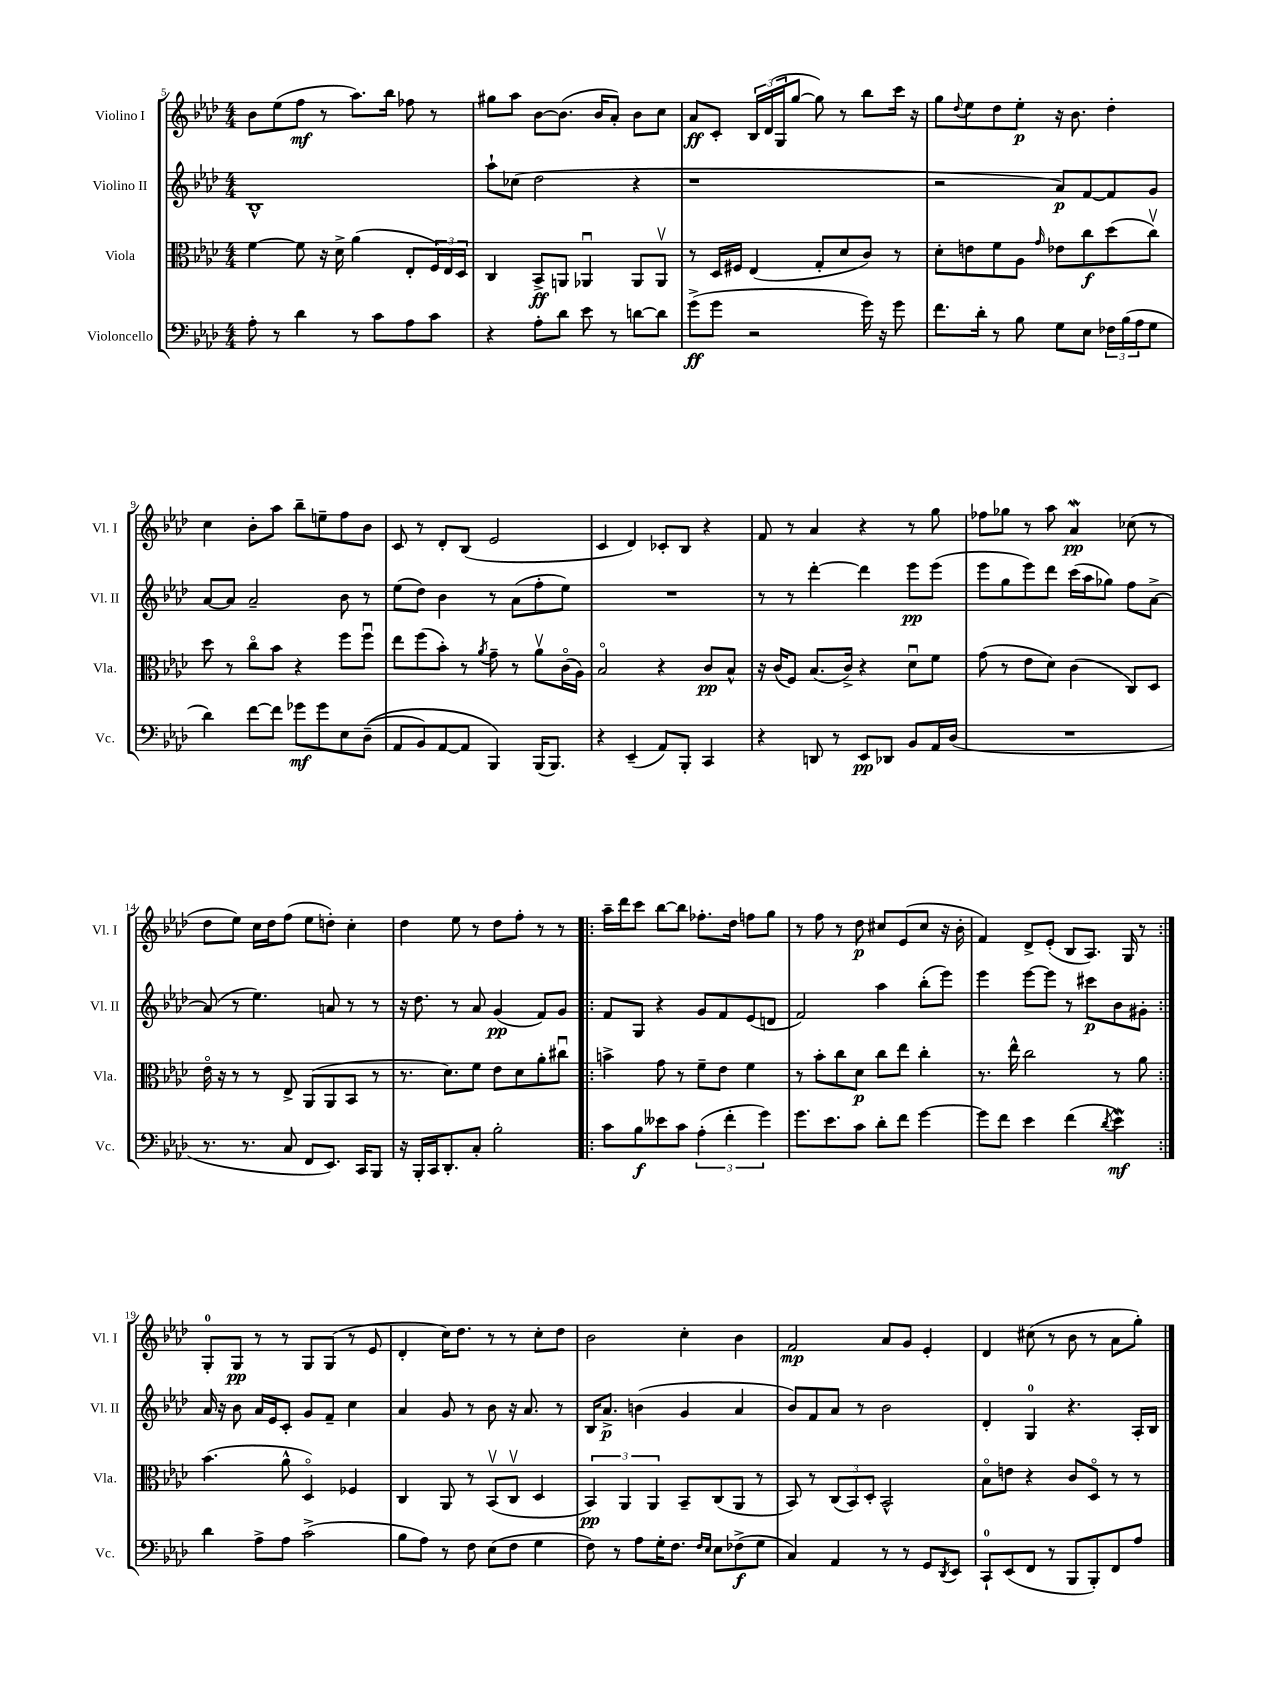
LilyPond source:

<<
\new StaffGroup <<
\new Staff = "s0" \with { instrumentName = "Violino I" shortInstrumentName = "Vl. I" } {
    \clef treble \key aes \major \numericTimeSignature \time 4/4
    bes'8 ees''8( f''8\mf r8 aes''8.) bes''16 fes''8 r8 |
    gis''8 aes''8 bes'8~ bes'8.( bes'16 aes'8-.) bes'8 c''8 |
    aes'8\ff c'8-. \tuplet 3/2 { bes16 des'16( g16 } g''8~ g''8) r8 bes''8 c'''16 r16 |
    g''8 \appoggiatura { des''8 } ees''8 des''8 ees''8-.\p r16 bes'8. des''4-. |
    c''4 bes'8-. aes''8 bes''8-- e''8-- f''8 bes'8 |
    c'8 r8 des'8-. bes8( ees'2 |
    c'4 des'4) ces'8-. bes8 r4 |
    f'8 r8 aes'4 r4 r8 g''8 |
    fes''8 ges''8 r8 aes''8 aes'4\mordent\pp ces''8( r8 |
    des''8 ees''8) c''16 des''16 f''8( ees''8 d''8-.) c''4-. |
    des''4 ees''8 r8 des''8 f''8-. r8 r8 |
    \repeat volta 2 { aes''16-- des'''16 c'''8 bes''8~ bes''8 fes''8.-. des''16 f''8 g''8 |
    r8 f''8 r8 des''8\p cis''8 ees'8( cis''8 r16 bes'16-. |
    f'4) des'8-> ees'8-.( bes8 aes8.) g16 r8 | }
    g8-0-. g8\pp r8 r8 g8 g8( r8 ees'8 |
    des'4-. c''16) des''8. r8 r8 c''8-. des''8 |
    bes'2 c''4-. bes'4 |
    f'2\mp aes'8 g'8 ees'4-. |
    des'4 cis''8( r8 bes'8 r8 aes'8 g''8-.) \bar "|." |
}
\new Staff = "s1" \with { instrumentName = "Violino II" shortInstrumentName = "Vl. II" } {
    \clef treble \key aes \major \numericTimeSignature \time 4/4
    bes1-^ |
    aes''8-! ces''8( des''2 r4 |
    r1 |
    r2 aes'8\p) f'8~ f'8 g'8 |
    aes'8~ aes'8 aes'2-- bes'8 r8 |
    ees''8( des''8) bes'4 r8 aes'8( f''8-. ees''8) |
    R1 |
    r8 r8 des'''4~-. des'''4 ees'''8\pp ees'''8( |
    ees'''8 g''8 ees'''8) des'''8 c'''16( aes''16 ges''8) f''8 aes'8~-> |
    aes'8( r8 ees''4.) a'8 r8 r8 |
    r16 des''8. r8 aes'8 g'4\pp( f'8) g'8 |
    \repeat volta 2 { f'8 g8 r4 g'8 f'8 ees'8( d'8 |
    f'2) aes''4 bes''8-.( ees'''8) |
    ees'''4 ees'''8~ ees'''8 r8 cis'''8\p bes'8 gis'8-. | }
    aes'16 r16 bes'8 aes'16 ees'16 c'8-. g'8 f'8-- c''4 |
    aes'4 g'8 r8 bes'8 r16 aes'8. r8 |
    bes16 aes'8.->\p b'4( g'4 aes'4 |
    bes'8) f'8 aes'8 r8 bes'2 |
    des'4-. g4-0 r4. aes16-. bes16 \bar "|." |
}
\new Staff = "s2" \with { instrumentName = "Viola" shortInstrumentName = "Vla." } {
    \clef alto \key aes \major \numericTimeSignature \time 4/4
    f'4~ f'8 r16 des'16-> aes'4( ees8-. \tuplet 3/2 { f16) ees16 des16 } |
    c4 bes,8->\ff a,8 aes,4\downbow aes,8 aes,8\upbow |
    r8 des16 fis16 ees4( g8-. des'8 c'8) r8 |
    des'8-. e'8 f'8 aes8 \grace { g'16 } ees'8 c''8\f des''8( c''8\upbow) |
    des''8 r8 c''8\flageolet bes'8 r4 f''8 f''8\downbow |
    ees''8 f''8( bes'8-.) r8 \acciaccatura { aes'8 } g'8-- r8 aes'8\upbow c'16\flageolet( aes16) |
    bes2\flageolet r4 c'8\pp bes8-^ |
    r16 c'16( f8) bes8.( c'16->) r4 des'8\downbow f'8 |
    g'8( r8 ees'8 des'8) c'4( c8) des8 |
    ees'16\flageolet r16 r8 r8 ees8-> aes,8( aes,8 bes,8 r8 |
    r8. des'8.) f'8 ees'8 des'8 aes'8-. cis''8\downbow |
    \repeat volta 2 { b'4-> g'8 r8 f'8-- ees'8 f'4 |
    r8 bes'8-. c''8 des'8\p c''8 ees''8 c''4-. |
    r8. ees''16-^ c''2 r8 aes'8 | }
    bes'4.( aes'8-^ des4\flageolet) fes4 |
    c4 aes,8 r8 bes,8\upbow( c8\upbow des4 |
    \tuplet 3/2 { bes,4\pp) aes,4 aes,4 } bes,8-- c8( aes,8 r8 |
    bes,8) r8 \tuplet 3/2 { c8( bes,8) des8-. } bes,2-^ |
    bes8\flageolet e'8 r4 c'8 des8\flageolet r8 r8 \bar "|." |
}
\new Staff = "s3" \with { instrumentName = "Violoncello" shortInstrumentName = "Vc." } {
    \clef bass \key aes \major \numericTimeSignature \time 4/4
    aes8-. r8 des'4 r8 c'8 aes8 c'8 |
    r4 aes8-. des'8 ees'8 r8 d'8~ d'8 |
    g'8->\ff( g'8 r2 g'16) r16 g'8 |
    f'8. des'16-. r8 bes8 g8 ees8 \tuplet 3/2 { fes16 bes16( aes16 } g8 |
    des'4) f'8~ f'8 ges'8\mf ges'8 ees8 des8--(\( |
    aes,8 bes,8) aes,8~ aes,8 bes,,4\) bes,,16( bes,,8.) |
    r4 ees,4--( aes,8) bes,,8-. c,4 |
    r4 d,8 r8 ees,8\pp des,8 bes,8 aes,16 des16( |
    R1 |
    r8. r8. c8 f,8 ees,8.) c,16 bes,,8 |
    r16 bes,,16-. c,16 des,8.-. c8-. bes2-. |
    \repeat volta 2 { c'8 bes8\f eeses'8 c'8 \tuplet 3/2 { aes4-.( f'4-. g'4) } |
    g'8. ees'8. c'8 des'8-. f'8 g'4~ |
    g'8 f'8 ees'4 f'4( \acciaccatura { des'8 } ees'4\mordent\mf) | }
    des'4 aes8-> aes8 c'2->( |
    bes8 aes8) r8 f8 ees8( f8 g4 |
    f8) r8 aes8 g16-. f8. \grace { f16 ees16 } ees8 fes8->\f( g8 |
    c4) aes,4 r8 r8 g,8 \acciaccatura { des,8 } ees,8 |
    c,8-0-! ees,8( f,8 r8 bes,,8 bes,,8-.) f,8 aes8 \bar "|." |
}
>>
>>
\layout { \context { \Score currentBarNumber = #5 } }
